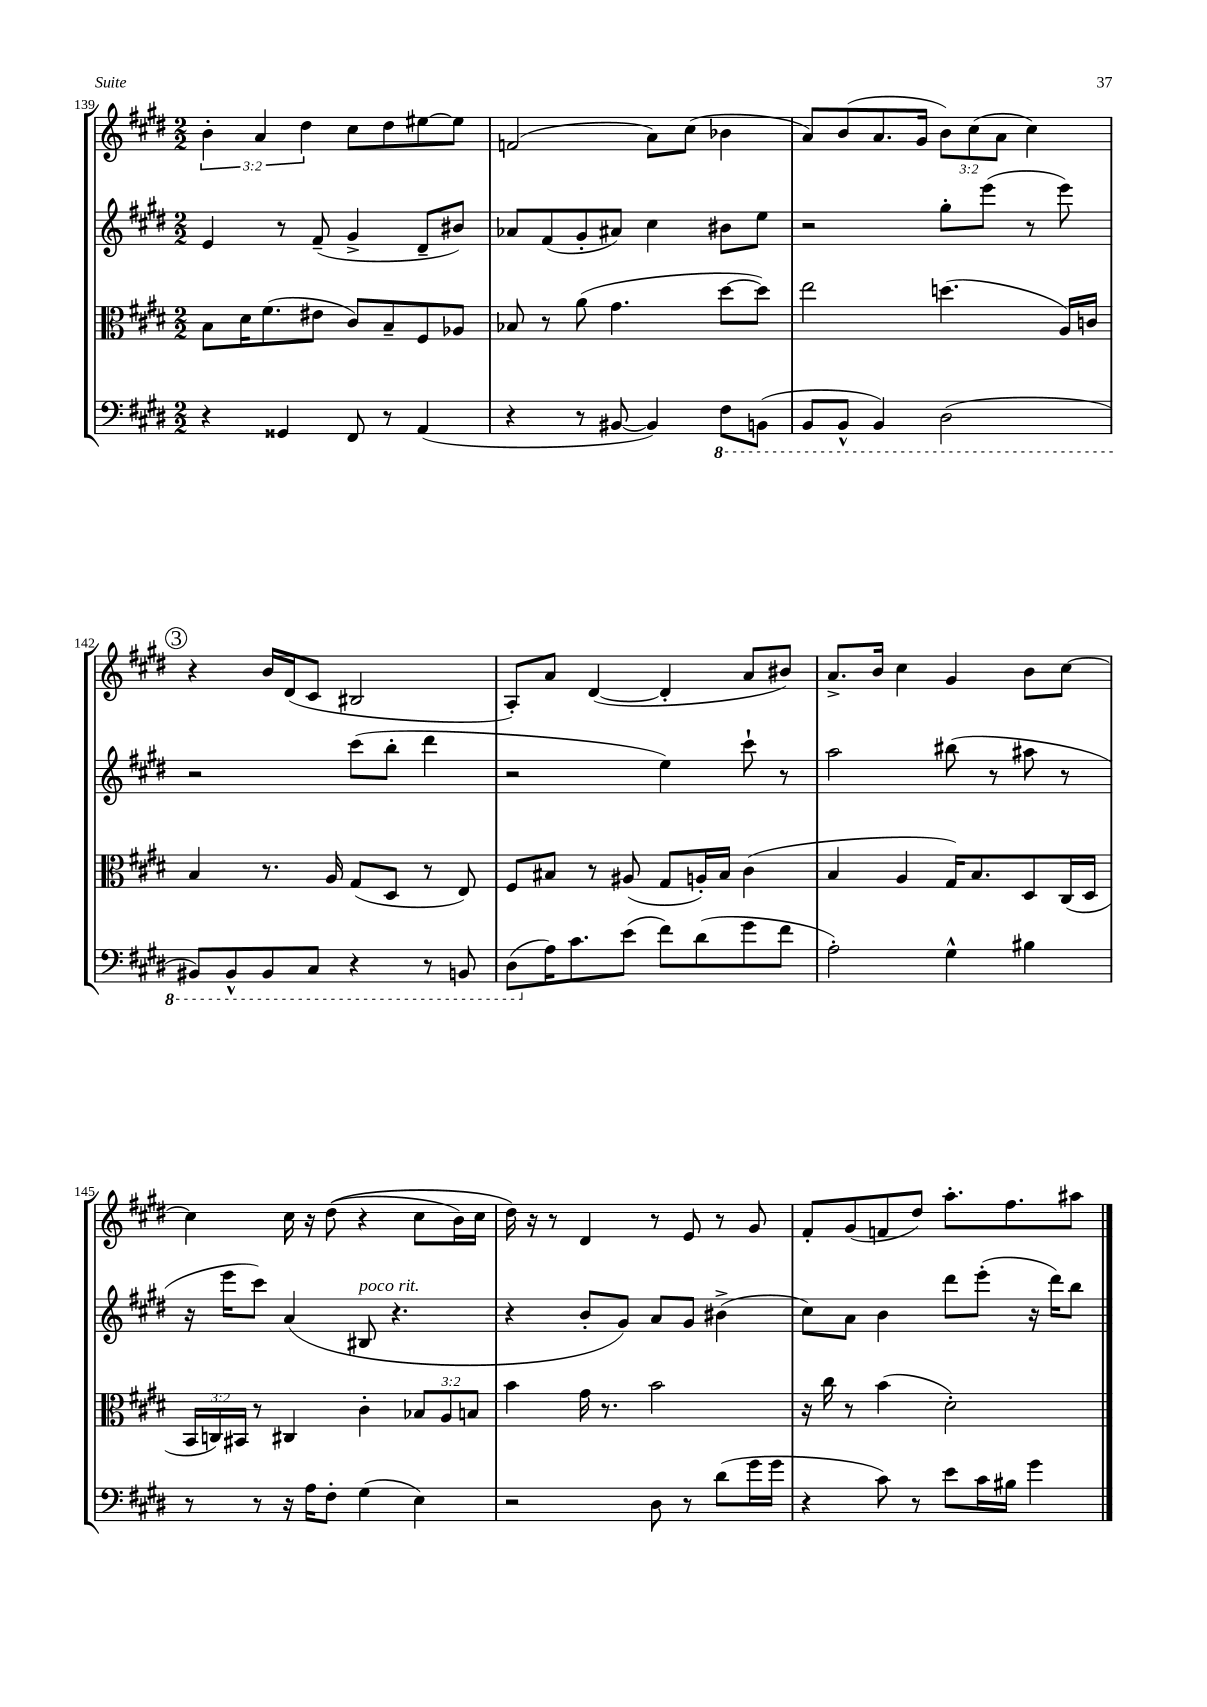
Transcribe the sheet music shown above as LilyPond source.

<<
\new StaffGroup <<
\new Staff = "s0" {
    \clef treble \key e \major \numericTimeSignature \time 2/2 \override Staff.TupletNumber.text = #tuplet-number::calc-fraction-text
    \tuplet 3/2 { b'4-. a'4 dis''4 } cis''8 dis''8 eis''8~ eis''8 |
    f'2( a'8) cis''8( bes'4 |
    a'8) b'8( a'8. gis'16 \tuplet 3/2 { b'8) cis''8( a'8 } cis''4) |
    \mark \markup { \circle "3" } r4 b'16 dis'16( cis'8 bis2 |
    a8-.) a'8 dis'4~( dis'4-. a'8 bis'8) |
    a'8.-> b'16 cis''4 gis'4 b'8 cis''8~ |
    cis''4 cis''16 r16 dis''8(\( r4 cis''8 b'16) cis''16 |
    dis''16\) r16 r8 dis'4 r8 e'8 r8 gis'8 |
    fis'8-. gis'8( f'8 dis''8) a''8.-. fis''8. ais''8 \bar "|." |
}
\new Staff = "s1" {
    \clef treble \key e \major \numericTimeSignature \time 2/2
    e'4 r8 fis'8--( gis'4-> dis'8-- bis'8) |
    aes'8 fis'8( gis'8-. ais'8) cis''4 bis'8 e''8 |
    r2 gis''8-. e'''8( r8 e'''8) |
    \mark \markup { \circle "3" } r2 cis'''8( b''8-. dis'''4 |
    r2 e''4) cis'''8-! r8 |
    a''2 bis''8( r8 ais''8 r8 |
    r16 e'''16 cis'''8) a'4( bis8^\markup { \italic "poco rit." } r4. |
    r4 b'8-. gis'8) a'8 gis'8 bis'4->( |
    cis''8) a'8 b'4 dis'''8 e'''8-.( r16 dis'''16) b''8 \bar "|." |
}
\new Staff = "s2" {
    \clef alto \key e \major \numericTimeSignature \time 2/2 \override Staff.TupletNumber.text = #tuplet-number::calc-fraction-text
    b8 dis'16 fis'8.( eis'8 cis'8) b8-- fis8 aes8 |
    bes8 r8 a'8( gis'4. dis''8~ dis''8) |
    e''2 d''4.( a16) c'16 |
    \mark \markup { \circle "3" } b4 r8. a16 gis8( dis8 r8 e8) |
    fis8 bis8 r8 ais8( gis8 a16-.) bis16 cis'4( |
    b4 a4 gis16) b8. dis8 cis16( dis16 |
    \tuplet 3/2 { b,16 c16) bis,16 } r8 cis4 cis'4-. \tuplet 3/2 { bes8 a8 b8 } |
    b'4 gis'16 r8. b'2 |
    r16 cis''16 r8 b'4( dis'2-.) \bar "|." |
}
\new Staff = "s3" {
    \clef bass \key e \major \numericTimeSignature \time 2/2
    r4 gisis,4 fis,8 r8 a,4( |
    r4 r8 bis,8~ bis,4) \ottava #-1 fis,8 b,,!8( |
    b,,8 b,,8-^ b,,4) dis,2( |
    \mark \markup { \circle "3" } bis,,8) bis,,8-^ bis,,8 cis,8 r4 r8 b,,8 |
    dis,8( \ottava #0 a16) cis'8. e'8( fis'8) dis'8( gis'8 fis'8 |
    a2-.) gis4-^ bis4 |
    r8 r8 r16 a16 fis8-. gis4( e4) |
    r2 dis8 r8 dis'8( gis'16 gis'16 |
    r4 cis'8) r8 e'8 cis'16 bis16 gis'4 \bar "|." |
}
>>
>>
\layout { \context { \Score currentBarNumber = #139 } }
